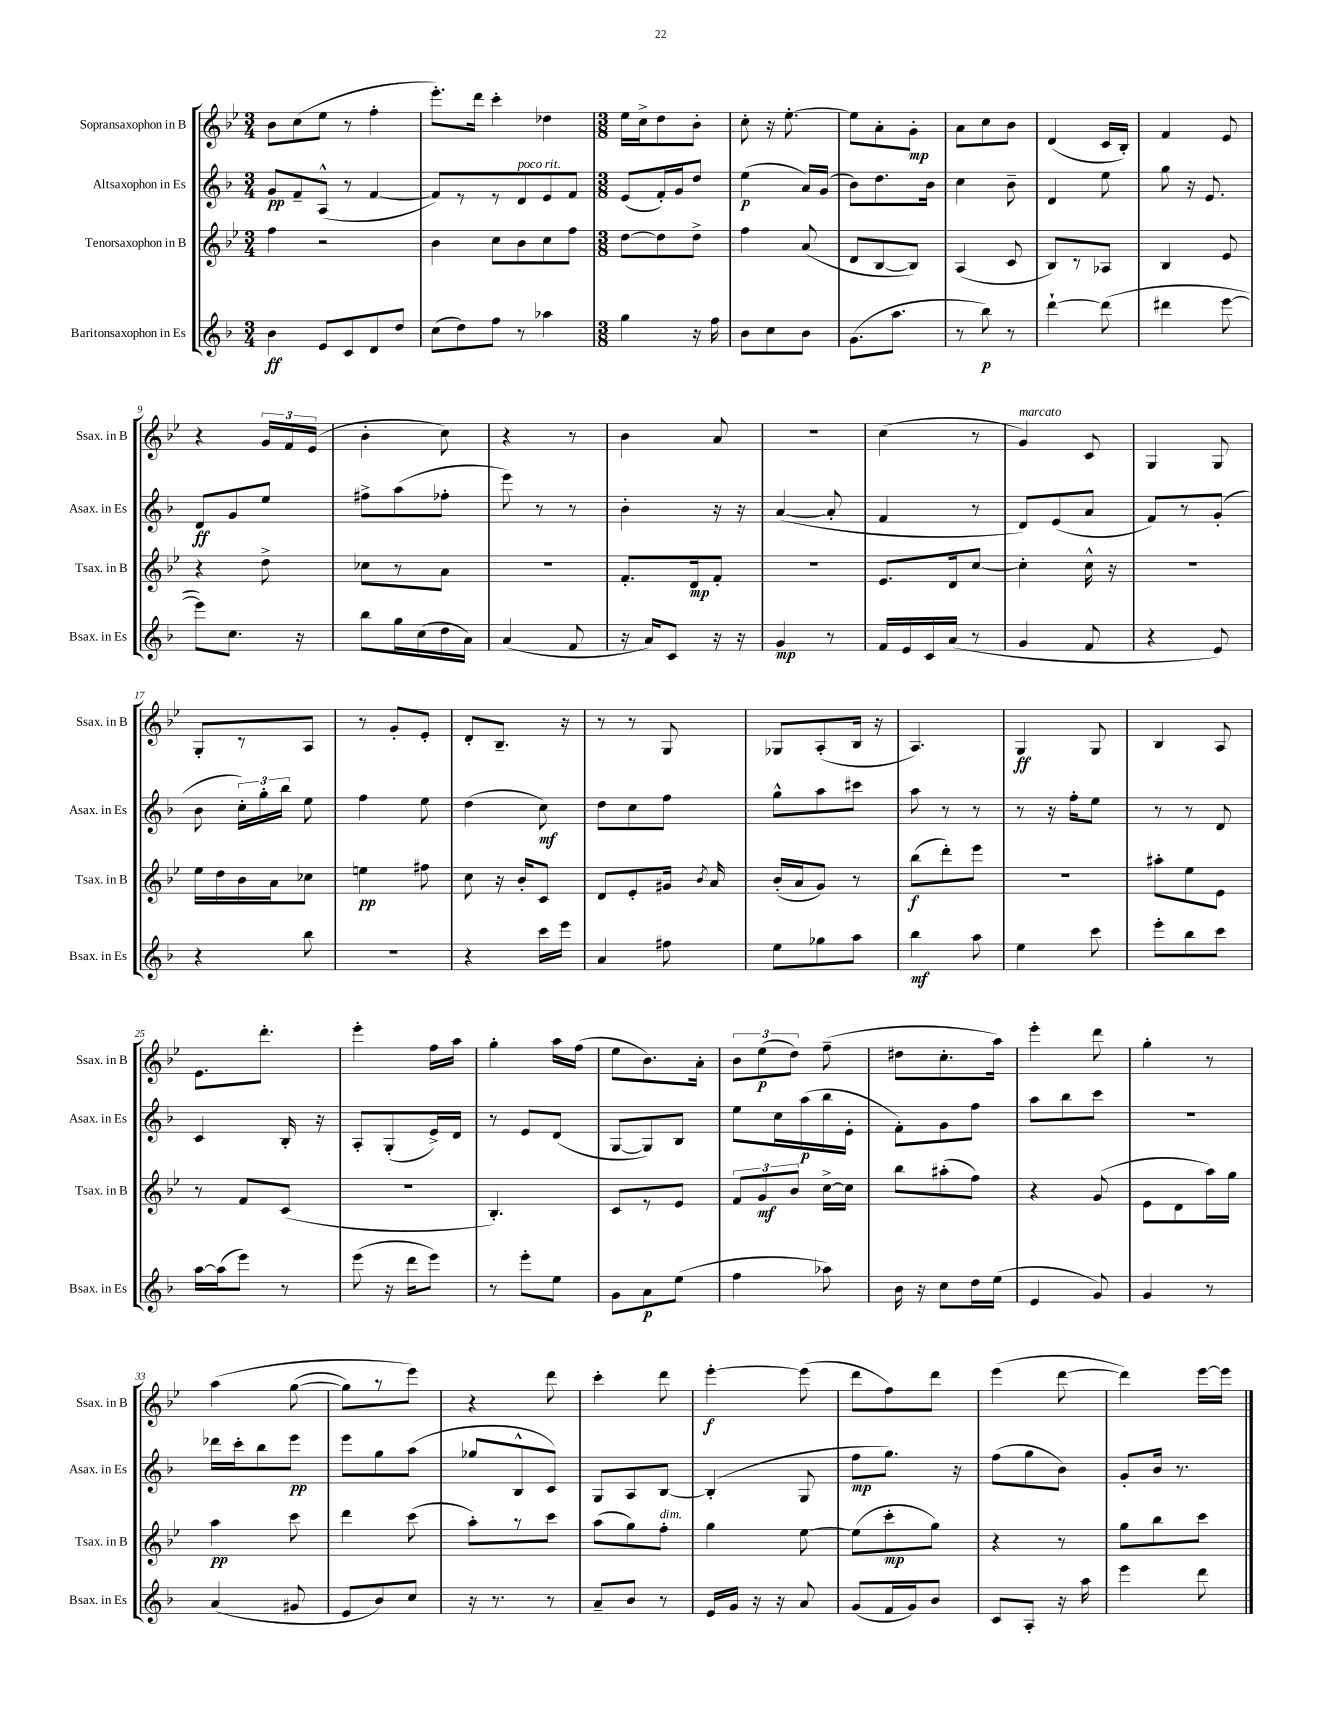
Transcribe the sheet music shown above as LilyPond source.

<<
\new StaffGroup <<
\new Staff = "s0" \with { instrumentName = "Sopransaxophon in B" shortInstrumentName = "Ssax. in B" } {
    \clef treble \key bes \major \numericTimeSignature \time 3/4
    \autoBeamOff bes'8[ c''8( ees''8] r8 f''4-. |
    ees'''8.[-.) d'''16] c'''4-. des''4 |
    \numericTimeSignature \time 3/8 ees''16[ c''16-> d''8 bes'8]-. |
    c''8-. r16 ees''8.~-. |
    ees''8[ a'8-. g'8]-.\mp |
    a'8[ c''8 bes'8] |
    d'4( c'16[ bes16]-.) |
    f'4 ees'8 |
    r4 \tuplet 3/2 { g'16[ f'16 ees'16]( } |
    bes'4-. c''8) |
    r4 r8 |
    bes'4 a'8 |
    R4. |
    c''4( r8 |
    g'4^\markup { \italic "marcato" }) c'8 |
    g4 g8 |
    g8[-. r8 a8] |
    r8 g'8[-. ees'8]-. |
    d'8[-. bes8.]-- r16 |
    r8 r8 g8 |
    ges8[ a8-.( bes16] r16 |
    a4.) |
    g4\ff g8 |
    bes4 a8 |
    ees'8.[ d'''8.]-. |
    ees'''4-. f''16[ a''16] |
    g''4-. a''16[ f''16]( |
    ees''8[ bes'8.) a'16]-. |
    \tuplet 3/2 { bes'8[ ees''8\p( d''8]) } f''8--( |
    dis''8[ c''8.-. a''16]) |
    ees'''4-. d'''8 |
    g''4-. r8 |
    a''4\( g''8~( |
    g''8[) r8 ees'''8]\) |
    r4 d'''8 |
    c'''4-. d'''8 |
    ees'''4~-.\f ees'''8( |
    d'''8[ f''8) d'''8] |
    ees'''4( d'''8~ |
    d'''4) ees'''16[~ ees'''16] \bar "|." |
}
\new Staff = "s1" \with { instrumentName = "Altsaxophon in Es" shortInstrumentName = "Asax. in Es" } {
    \clef treble \key f \major \numericTimeSignature \time 3/4
    \autoBeamOff g'8[\pp f'8-- a8]-^( r8 f'4~ |
    f'8[) r8 r8 d'8^\markup { \italic "poco rit." } e'8 f'8] |
    \numericTimeSignature \time 3/8 e'8[( f'16-.) g'16 d''8] |
    e''4\p( a'16[) g'16]( |
    bes'8[) d''8. bes'16] |
    c''4 bes'8-- |
    d'4 e''8 |
    g''8 r16 e'8. |
    d'8[\ff g'8 e''8] |
    fis''8[-> a''8( fes''8]-. |
    e'''8) r8 r8 |
    bes'4-. r16 r16 |
    a'4~( a'8-. |
    f'4 r8 |
    d'8[) e'8( a'8] |
    f'8[) r8 g'8]-.( |
    bes'8 \tuplet 3/2 { c''16[-.) g''16-. bes''16] } e''8 |
    f''4 e''8 |
    d''4( c''8\mf) |
    d''8[ c''8 f''8] |
    g''8[-^ a''8 cis'''8] |
    a''8 r8 r8 |
    r8 r16 f''16[-. e''8] |
    r8 r8 d'8 |
    c'4 bes16-. r16 |
    a8[-. g8-.( e'16->) d'16] |
    r8 e'8[ d'8]( |
    g8[~ g8) bes8] |
    e''8[ c''16 a''16\p( bes''16 e'16]-. |
    f'8[-.) g'8 f''8] |
    a''8[ bes''8 c'''8] |
    R4. |
    des'''16[ c'''16-. bes''8 e'''8]\pp |
    e'''8[ g''8 a''8]( |
    ges''8[ bes8-^ c'8]) |
    g8[ a8 bes8]~ |
    bes4-.( g8 |
    f''8[\mp g''8.]) r16 |
    f''8[( g''8 bes'8]) |
    g'8[-. bes'16] r8. \bar "|." |
}
\new Staff = "s2" \with { instrumentName = "Tenorsaxophon in B" shortInstrumentName = "Tsax. in B" } {
    \clef treble \key bes \major \numericTimeSignature \time 3/4
    \autoBeamOff f''4 r2 |
    bes'4 c''8[ bes'8 c''8 f''8] |
    \numericTimeSignature \time 3/8 d''8[~ d''8 d''8]-> |
    f''4 a'8( |
    d'8[ bes8~ bes8]) |
    a4( c'8 |
    bes8[) r8 aes8] |
    bes4 ees'8 |
    r4 d''8-> |
    ces''8[ r8 a'8] |
    R4. |
    f'8.[-. d'16\mp f'8]-. |
    R4. |
    ees'8.[ d'16 c''8]~ |
    c''4-. c''16-^ r16 |
    R4. |
    ees''16[ d''16 bes'16 a'16 ces''8] |
    e''4\pp fis''8 |
    c''8 r16 bes'16[-. c'8] |
    d'8[ ees'8-. gis'16] \acciaccatura { bes'8 } a'16 |
    bes'16[-.( a'16 g'8]) r8 |
    bes''8[\f( d'''8-.) ees'''8] |
    R4. |
    ais''8[-. ees''8 ees'8] |
    r8 f'8[ c'8]( |
    R4. |
    bes4.-.) |
    c'8[ r8 ees'8] |
    \tuplet 3/2 { f'8[ g'8\mf bes'8] } c''16[~-> c''16] |
    bes''8[ ais''8-.( f''8]) |
    r4 g'8( |
    ees'8[ d'8 a''16) g''16] |
    a''4\pp c'''8 |
    d'''4 c'''8( |
    a''8[-.) r8 c'''8] |
    a''8[( g''8) f''8]-.^\markup { \italic "dim." } |
    g''4 ees''8~ |
    ees''8[( c'''8-.\mp g''8]) |
    r4 r8 |
    g''8[ bes''8 c'''8] \bar "|." |
}
\new Staff = "s3" \with { instrumentName = "Baritonsaxophon in Es" shortInstrumentName = "Bsax. in Es" } {
    \clef treble \key f \major \numericTimeSignature \time 3/4
    \autoBeamOff bes'4\ff e'8[ c'8 d'8 d''8] |
    c''8[( d''8) f''8] r8 aes''4 |
    \numericTimeSignature \time 3/8 g''4 r16 f''16 |
    bes'8[ c''8 bes'8] |
    g'8.[( a''8.] |
    r8 bes''8\p) r8 |
    d'''4~-! d'''8( |
    dis'''4 e'''8~ |
    e'''8[) c''8.] r16 |
    bes''8[ g''16 c''16( d''16 a'16]) |
    a'4( f'8 |
    r16 a'16[) c'8] r16 r16 |
    g'4\mp r8 |
    f'16[ e'16 c'16 a'16]( r8 |
    g'4 f'8 |
    r4 e'8) |
    r4 bes''8 |
    R4. |
    r4 c'''16[ e'''16] |
    a'4 fis''8 |
    e''8[ ges''8 a''8] |
    bes''4\mf a''8 |
    e''4 c'''8 |
    e'''8[-. bes''8 c'''8] |
    a''16[~ a''16( e'''8]) r8 |
    e'''8( r16 d'''16[ e'''8]) |
    r8 e'''8[-. e''8] |
    g'8[ a'8\p e''8]( |
    f''4 aes''8) |
    bes'16 r16 c''8[ d''16 e''16]( |
    e'4 g'8) |
    g'4 r8 |
    a'4( gis'8 |
    e'8[ bes'8) c''8] |
    r16 r8. r8 |
    a'8[-- bes'8] r8 |
    e'16[ g'16] r16 r16 a'8 |
    g'8[( f'16 g'16) bes'8] |
    c'8[ a8]-. r16 a''16 |
    e'''4 d'''8 \bar "|." |
}
>>
>>
